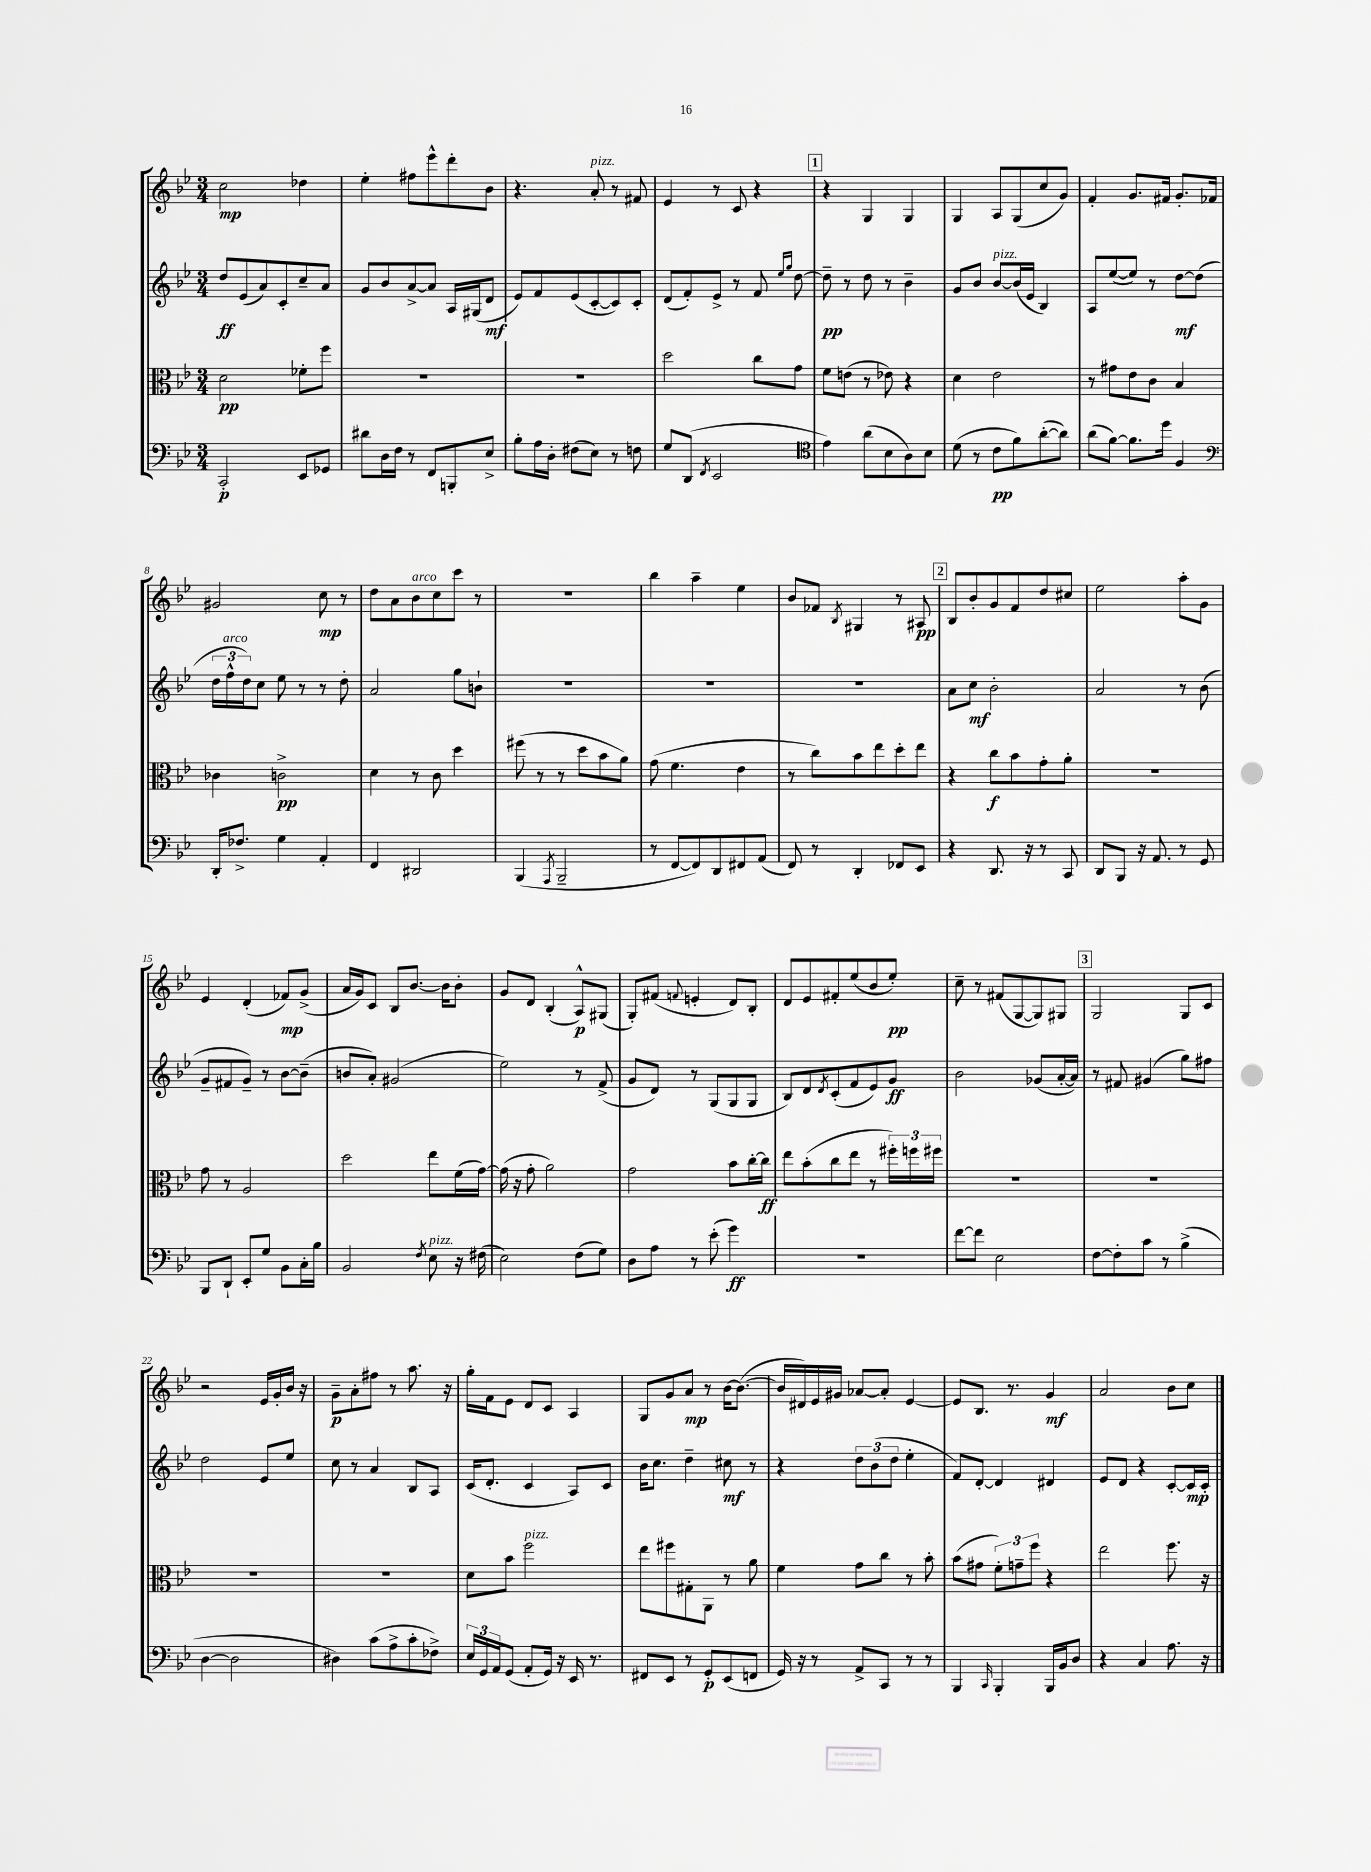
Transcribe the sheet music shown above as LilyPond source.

<<
\new StaffGroup <<
\new Staff = "s0" {
    \clef treble \key bes \major \numericTimeSignature \time 3/4
    c''2\mp des''4 |
    ees''4-. fis''8 ees'''8-^ d'''8-. bes'8 |
    r4. a'8-.^\markup { \italic "pizz." } r8 fis'8 |
    ees'4 r8 c'8 r4 |
    \mark \markup { \box "1" } r4 g4 g4 |
    g4 a8 g8( c''8 g'8) |
    f'4-. g'8. fis'16 g'8.-. fes'16 |
    gis'2 c''8\mp r8 |
    d''8 a'8 bes'8^\markup { \italic "arco" } c''8 c'''8 r8 |
    R2. |
    bes''4 a''4-- ees''4 |
    bes'8 fes'8 \acciaccatura { bes8 } gis4 r8 ais8\pp |
    \mark \markup { \box "2" } bes8 bes'8-. g'8 f'8 d''8 cis''8 |
    ees''2 a''8-. g'8 |
    ees'4 d'4-.( fes'8\mp) g'8->( |
    a'16 g'16) c'8 bes8 bes'8.~ bes'16 bes'8-. |
    g'8 d'8 bes4-.( a8-^\p) gis8( |
    g8-.) fis'8( \appoggiatura { f'8 } e'4-. d'8) bes8-. |
    d'8 ees'8 fis'8-. ees''8( bes'8 ees''8-.\pp) |
    c''8-- r8 fis'8( g8~ g8) gis8 |
    \mark \markup { \box "3" } g2 g8 c'8 |
    r2 ees'16 g'16-. bes'16 r16 |
    g'8--\p a'8-. fis''8 r8 a''8. r16 |
    g''16-. f'16 ees'8 d'8 c'8 a4 |
    g8 g'8 a'8\mp r8 bes'16~ bes'8.~( |
    bes'16 dis'16) ees'16 gis'16 aes'8~ aes'8-. ees'4~ |
    ees'8 bes8. r8. g'4\mf |
    a'2 bes'8 c''8 \bar "|." |
}
\new Staff = "s1" {
    \clef treble \key bes \major \numericTimeSignature \time 3/4
    d''8\ff ees'8( a'8) c'8-. c''8-- a'8 |
    g'8 bes'8 a'8~-> a'8 a16 gis16( d'8\mf |
    ees'8) f'8 ees'8( c'8~-. c'8) c'8-. |
    d'8( f'8-.) ees'8-> r8 f'8 \grace { ees''16 g''16 } d''8~ |
    \mark \markup { \box "1" } d''8--\pp r8 d''8 r8 bes'4-- |
    g'8 bes'8 bes'8~^\markup { \italic "pizz." } bes'16( ees'16 bes4) |
    a8 ees''8~( ees''8) r8 d''8~\mf d''8( |
    \tuplet 3/2 { d''16 f''16-^^\markup { \italic "arco" } d''16) } c''8 ees''8 r8 r8 d''8-. |
    a'2 g''8 b'8-! |
    R2. |
    R2. |
    R2. |
    \mark \markup { \box "2" } a'8 c''8\mf bes'2-. |
    a'2 r8 bes'8( |
    g'8-- fis'8 g'8--) r8 bes'8~ bes'8--( |
    b'8 a'8-.) gis'2( |
    ees''2) r8 f'8->( |
    g'8 d'8) r8 g8( g8 g8 |
    bes8) d'8 \acciaccatura { d'8 } c'8-.( f'8 ees'8) g'8\ff |
    bes'2 ges'8( a'16~-. a'16) |
    \mark \markup { \box "3" } r8 fis'8 gis'4( g''8) fis''8 |
    d''2 ees'8 ees''8 |
    c''8 r8 a'4 bes8 a8 |
    c'16( d'8.-. c'4 a8) c'8 |
    bes'16 c''8. d''4-- cis''8\mf r8 |
    r4 \tuplet 3/2 { d''8 bes'8( d''8 } ees''4-. |
    f'8) d'8~-. d'4 dis'4 |
    ees'8 d'8 r4 c'8~-. c'16\mp c'16-. \bar "|." |
}
\new Staff = "s2" {
    \clef alto \key bes \major \numericTimeSignature \time 3/4
    d'2\pp fes'8-. f''8 |
    R2. |
    R2. |
    d''2 c''8 g'8 |
    \mark \markup { \box "1" } f'8 e'8( r8 ees'8) r4 |
    d'4 ees'2 |
    r8 gis'8 ees'8 c'8 bes4 |
    ces'4 c'2->\pp |
    d'4 r8 c'8 d''4 |
    fis''8( r8 r8 d''8 bes'8 a'8) |
    g'8( f'4. ees'4 |
    r8 c''8) bes'8 ees''8 d''8-. ees''8 |
    \mark \markup { \box "2" } r4 c''8\f bes'8 g'8-. a'8-. |
    R2. |
    g'8 r8 a2 |
    d''2 ees''8 f'16( g'16~) |
    g'16( r16 g'8-. a'2) |
    g'2 bes'8 c''16~-. c''16\ff |
    ees''8 bes'8-.( c''8 ees''8 r8 \tuplet 3/2 { fis''16-.) f''16 fis''16 } |
    R2. |
    \mark \markup { \box "3" } R2. |
    R2. |
    R2. |
    d'8 bes'8 f''2^\markup { \italic "pizz." } |
    ees''8 fis''8 gis8-. a,8 r8 a'8 |
    f'4 g'8 c''8 r8 bes'8-. |
    bes'8( gis'8 \tuplet 3/2 { f'8-.) g'8-- f''8 } r4 |
    ees''2 f''8. r16 \bar "|." |
}
\new Staff = "s3" {
    \clef bass \key bes \major \numericTimeSignature \time 3/4
    c,2-.\p ees,8 ges,8 |
    dis'8 d16 f16 r8 f,8 b,,8-. ees8-> |
    bes8-. a16 d16-. fis8( ees8) r8 f8 |
    g8 d,8( \acciaccatura { f,8 } ees,2 |
    \mark \markup { \box "1" } \clef tenor ees'4) a'8( bes8 a8) bes8 |
    d'8( r8 c'8\pp f'8) a'8~-.( a'8) |
    a'8( f'8~) f'8. d''16 f4 |
    \clef bass d,16-. fes8.-> g4 a,4-. |
    f,4 dis,2 |
    bes,,4( \acciaccatura { a,,8 } bes,,2-- |
    r8 f,8~ f,8) d,8 fis,8 a,8( |
    f,8) r8 d,4-. fes,8 ees,8 |
    \mark \markup { \box "2" } r4 d,8. r16 r8 c,8 |
    d,8 bes,,8 r16 a,8. r8 g,8 |
    bes,,8 d,8-! ees,8-. g8 bes,8 c16-. bes16 |
    bes,2 \acciaccatura { f8 } ees8^\markup { \italic "pizz." } r16 fis16( |
    ees2) f8( g8) |
    d8 a8 r8 ees'8-.( g'4\ff) |
    R2. |
    f'8~ f'8 ees2 |
    \mark \markup { \box "3" } f8~ f8-. c'8 r8 bes4->( |
    d4~ d2 |
    dis4) c'8( a8-> c'8-. fes8->) |
    \tuplet 3/2 { ees16 g,16 a,16 } g,8( a,8-. g,16) r16 ees,16 r8. |
    fis,8 ees,8 r8 g,8-.\p ees,8( f,8 |
    g,16) r16 r8 a,8-> c,8 r8 r8 |
    bes,,4 \grace { c,16 } bes,,4-. bes,,16 bes,16 d8 |
    r4 c4 a8. r16 \bar "|." |
}
>>
>>
